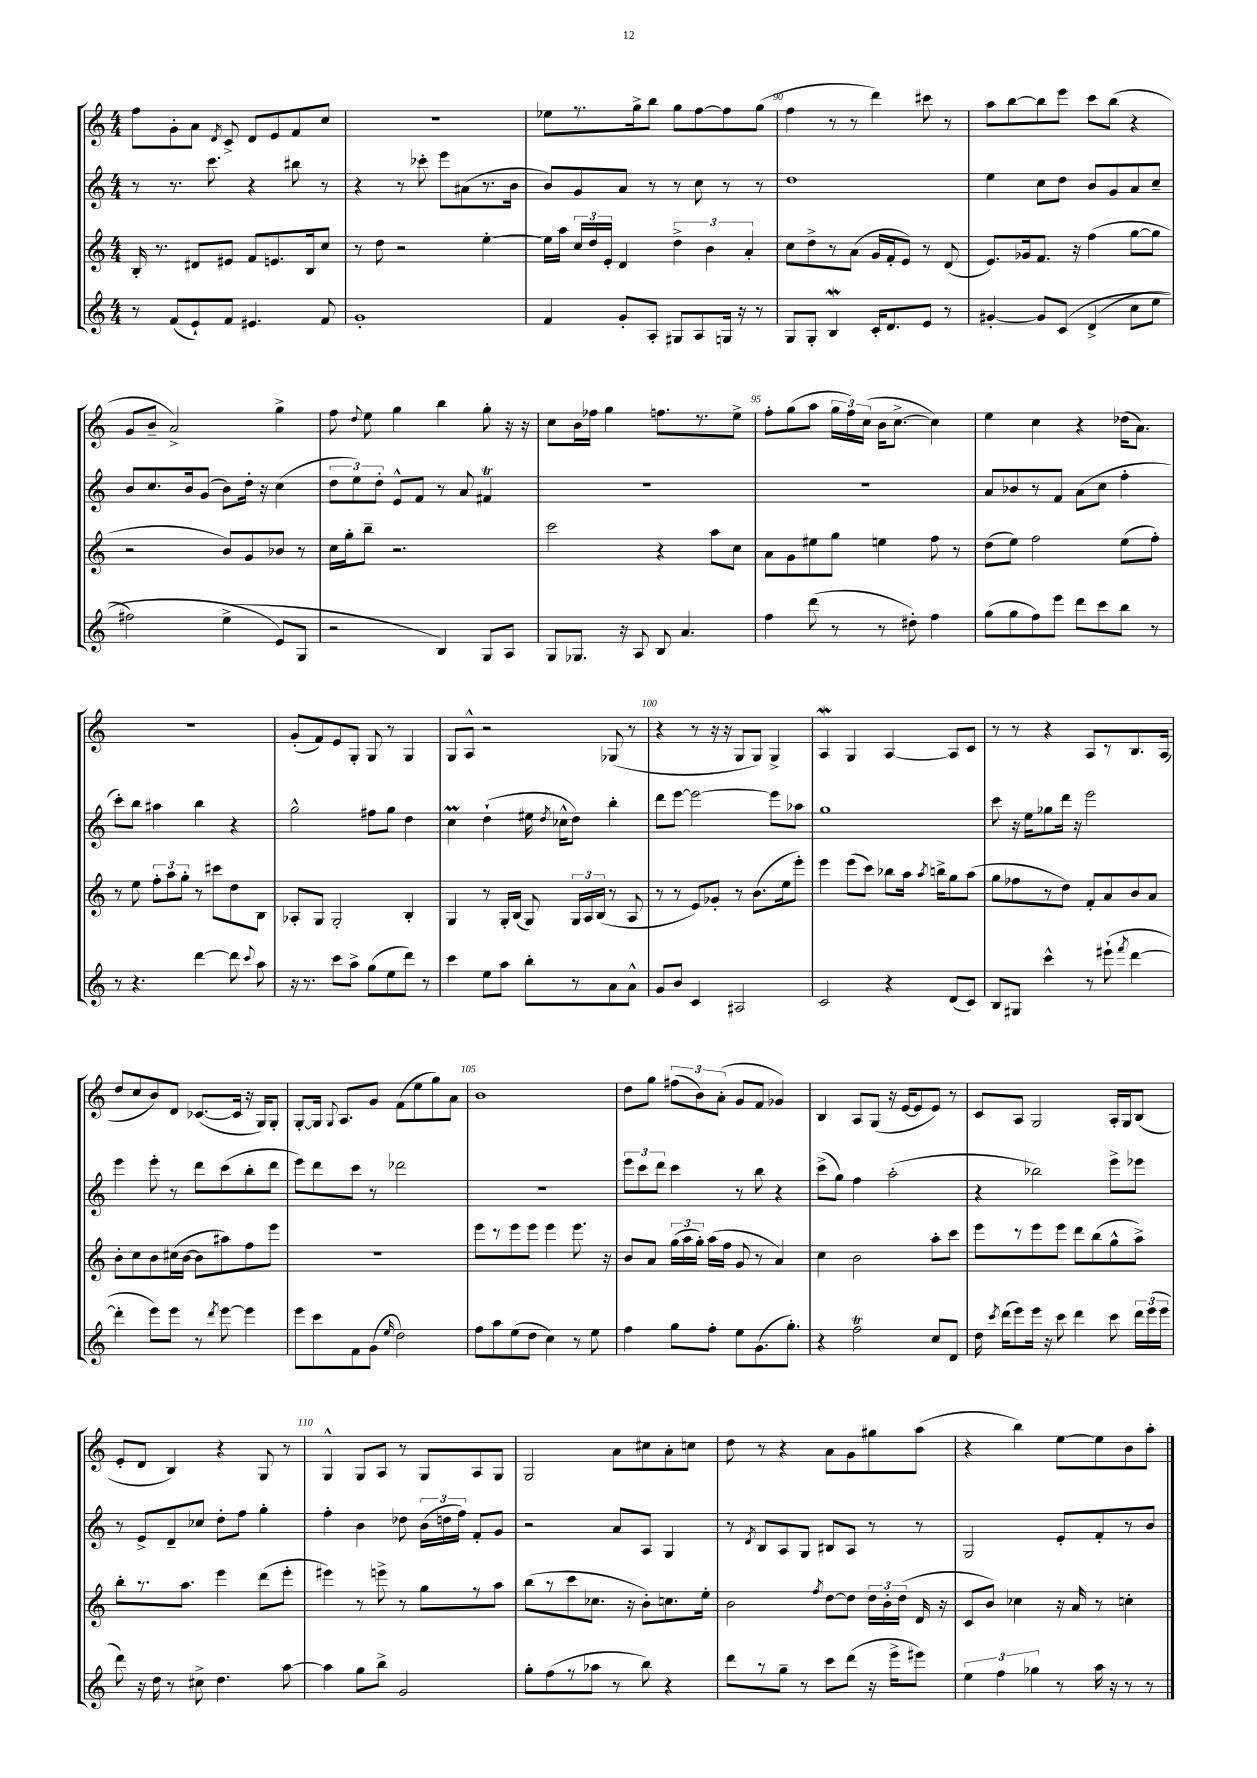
<<
\new StaffGroup <<
\new Staff = "s0" {
    \clef treble \key c \major \numericTimeSignature \time 4/4
    \autoBeamOff f''8[ g'8-. a'8] \acciaccatura { d'8 } c'8-> d'8[ e'8 f'8 c''8] |
    R1 |
    ees''8[ r8. g''16-> b''8] g''8[ f''8~ f''8 g''8]( |
    f''4 r8 r8 d'''4) cis'''8 r8 |
    a''8[ b''8~ b''8 e'''8] c'''8[ b''8]( r4 |
    g'8[ b'8]-- a'2->) g''4-> |
    f''8 \appoggiatura { d''8 } e''8 g''4 b''4 g''8-. r16 r16 |
    c''8[ b'16 fes''16] g''4 f''8.[ r8. e''8]-> |
    f''8[-. g''8( a''8] \tuplet 3/2 { g''16[ f''16) c''16]( } b'16[ c''8.]~-> c''4) |
    e''4 c''4 r4 des''16[( a'8.]) |
    r1 |
    g'8[-.( f'8) e'8 g8]-. g8 r8 g4 |
    g8[ a8]-^ r2 ges8( r8 |
    r4 r8 r16 r16 g8[ g8]) g4-> |
    a4\mordent g4 a4~ a8[ c'8] |
    r8 r8 r4 a8[ r8 b8. a16]( |
    d''8[ c''8 b'8) d'8] ces'8.[~( ces'16] r16 g16[) g8]-. |
    g8[~-. g16] \appoggiatura { g8 } a8.[ g'8] f'8[( e''8 g''8) a'8] |
    b'1 |
    d''8[ g''8] \tuplet 3/2 { fis''8[( b'8) a'8]-.( } g'8[ f'8] ges'4) |
    b4 a8[ g8]( r16 e'16[~ e'8 e'8]) r8 |
    c'8[ a8] g2 a16[-. g16 b8]( |
    e'8[-. d'8] b4) r4 g8 r8 |
    g4-^ g8[ a8] r8 g8[ a8 g8] |
    g2 a'8[ cis''8 a'8-. c''8] |
    d''8 r8 r4 a'8[ g'8 gis''8 a''8]( |
    r4 b''4) e''8[~ e''8 b'8 a''8]-. \bar "|." |
}
\new Staff = "s1" {
    \clef treble \key c \major \numericTimeSignature \time 4/4
    \autoBeamOff r8 r8. c'''8. r4 bis''8 r8 |
    r4 r8 ces'''8-. e'''8[ ais'8( r8. b'16] |
    b'8[) g'8 a'8] r8 r8 c''8 r8 r8 |
    d''1 |
    e''4 c''8[ d''8] b'8[ g'8 a'8 c''8]-- |
    b'8[ c''8. b'16 g'8]( b'8[) d''16]-. r16 c''4( |
    \tuplet 3/2 { d''8[ e''8) d''8]-. } e'8[-^ f'8] r8 a'8 fis'4\trill |
    R1 |
    R1 |
    a'8[ bes'8 r8 f'8] a'8[( c''8] f''4-. |
    c'''8[-.) b''8] ais''4 b''4 r4 |
    g''2-^ fis''8[ g''8] d''4 |
    c''4\prall d''4-!( eis''16 \acciaccatura { d''8 } ces''16[-^ d''8]) b''4-. |
    d'''8[ e'''8]~ e'''2~ e'''8[ aes''8] |
    g''1 |
    c'''8 r16 e''16[ ges''8 d'''16] r16 e'''2 |
    e'''4 e'''8-. r8 d'''8[ c'''8( b''8-. d'''8] |
    e'''8[) d'''8 c'''8] r8 des'''2 |
    R1 |
    \tuplet 3/2 { e'''8[ c'''8 d'''8] } c'''4 r8 b''8 r4 |
    c'''8[->( g''8]) f''4 a''2-.( |
    r4 bes''2) e'''8[-> ees'''8] |
    r8 e'8[-> d'8-- ces''8] d''8[-. f''8] g''4-. |
    f''4-. b'4 des''8 \tuplet 3/2 { b'16[( d''16 f''16]) } f'8[-. g'8] |
    r2 a'8[ a8] g4 |
    r8 \acciaccatura { d'8 } b8[ a8 g8] bis8[ a8] r8 r8 |
    g2 e'8[-. f'8-. r8 b'8] \bar "|." |
}
\new Staff = "s2" {
    \clef treble \key c \major \numericTimeSignature \time 4/4
    \autoBeamOff b16-. r8. dis'8[ eis'8] f'8[ e'8. b16 c''8] |
    r8 d''8 r2 e''4~-. |
    e''16[ a''16] \tuplet 3/2 { c''16[ d''16 e'16]-. } d'4 \tuplet 3/2 { d''4-> b'4 a'4-. } |
    c''8[ d''8-> r8 a'8]( g'16[ f'16-. e'8]) r8 d'8( |
    e'8.[) ges'16 f'8.] r16 f''4( g''8[~ g''8] |
    r2 b'8[) g'8 bes'8] r8 |
    c''16[ g''16-. b''8]-- r2. |
    c'''2 r4 a''8[ c''8] |
    a'8[ g'8 eis''8 g''8] e''4 f''8 r8 |
    d''8[( e''8]) f''2 e''8[( f''8]-.) |
    r8 e''8 \tuplet 3/2 { f''8[-. a''8 g''8]-. } r8 cis'''8[ d''8 b8] |
    aes8[-. g8] g2-. b4-. |
    g4 r8 g16[-. b16]( g8) \tuplet 3/2 { g16[ a16 b16]( } r8 a8 |
    r8 r8 e'8[) ges'8]-. r8 b'8.[( e''16 e'''8]-.) |
    e'''4 e'''8[( c'''8]) bes''8[ a''16] \acciaccatura { a''8 } b''16[-> g''8 a''8]( |
    g''8[ fes''8 r8 d''8]) f'8[-. a'8 b'8 a'8] |
    b'8[-. c''8 b'8 cis''16( b'16]~ b'8[ ais''8) f''8 e'''8] |
    R1 |
    e'''8[ r8 e'''8 e'''8] e'''4 e'''8. r16 |
    b'8[ a'8] \tuplet 3/2 { g''16[( a''16 g''16]-.) } a''16[( f''16] g'8 r8 a'4) |
    c''4 b'2 a''8[-. c'''8] |
    e'''8[ r8 e'''8 e'''8] d'''8[ b''8( g''8-^ a''8]->) |
    b''8[-. r8. a''8.] e'''4 d'''8[( e'''8]-. |
    eis'''4) r8 e'''8-> r8 g''8[ r8 a''8] |
    b''8[( r8 c'''8 ces''8.] r16 b'8[-.) c''8. e''16]-. |
    b'2 \acciaccatura { f''8 } d''8[~ d''8] \tuplet 3/2 { d''16[ b'16-. d''16]( } d'16 r16 |
    c'8[ b'8]) ces''4 r16 a'16 r8 c''4-. \bar "|." |
}
\new Staff = "s3" {
    \clef treble \key c \major \numericTimeSignature \time 4/4
    \autoBeamOff r8 f'8[( e'8-!) f'8] eis'4. f'8 |
    g'1-. |
    f'4 g'8[-. a8]-. gis8[ a8 g16] r16 r8 |
    g8[ g8]-. b4\mordent c'16[-. d'8. e'8] r8 |
    gis'4~-. gis'8[ c'8]\( d'4->( c''8[ e''8] |
    fis''2) e''4->( e'8[\) g8] |
    r2 b4) g8[ a8] |
    g8[ ges8.] r16 a8 b8 a'4. |
    f''4 d'''8( r8 r8 dis''8-.) f''4 |
    g''8[( g''8 f''8) e'''8] d'''8[ c'''8 b''8] r8 |
    r8 r4. d'''4~ d'''8 \appoggiatura { c'''8 } a''8 |
    r16 r8. c'''8[ a''8]-> g''8[( e''8 d'''8]) r8 |
    c'''4 e''8[ a''8] b''8[-. r8 a'8 a'8]-^ |
    g'8[ b'8] c'4 ais2 |
    c'2 r4 d'8[( c'8]) |
    b8[ gis8] c'''4-^ r8 eis'''8-!( \acciaccatura { f'''8 } d'''4~ |
    d'''4-. e'''8[) e'''8] r8 \acciaccatura { d'''8 } e'''8~ e'''4 |
    e'''8[ c'''8 f'8 g'8]( \grace { e''16 } d''2) |
    f''8[ a''8 e''8( d''8] c''4) r8 e''8 |
    f''4 g''8[ f''8]-. e''8[ g'8.( g''8.]-.) |
    r4 f''2\trill c''8[ d'8] |
    d''16 \acciaccatura { c'''8 } d'''16[( e'''8) e'''16] r16 c'''8 d'''4 c'''8 \tuplet 3/2 { d'''16[ e'''16( e'''16] } |
    d'''8) r16 d''16 r8 cis''8-> d''4. a''8~ |
    a''4 g''8[ b''8]-> g'2 |
    g''8[-. f''8( r8 aes''8] r8 b''8) r4 |
    d'''8[ r8 g''8]-- r8 c'''8[ d'''8]( r16 e'''16[-> eis'''8]) |
    \tuplet 3/2 { e''4 f''4 ges''4 } r8 a''16 r16 r8 r8 \bar "|." |
}
>>
>>
\layout { \context { \Score currentBarNumber = #87 \override BarNumber.break-visibility = ##(#f #t #t) barNumberVisibility = #(every-nth-bar-number-visible 5) } }
